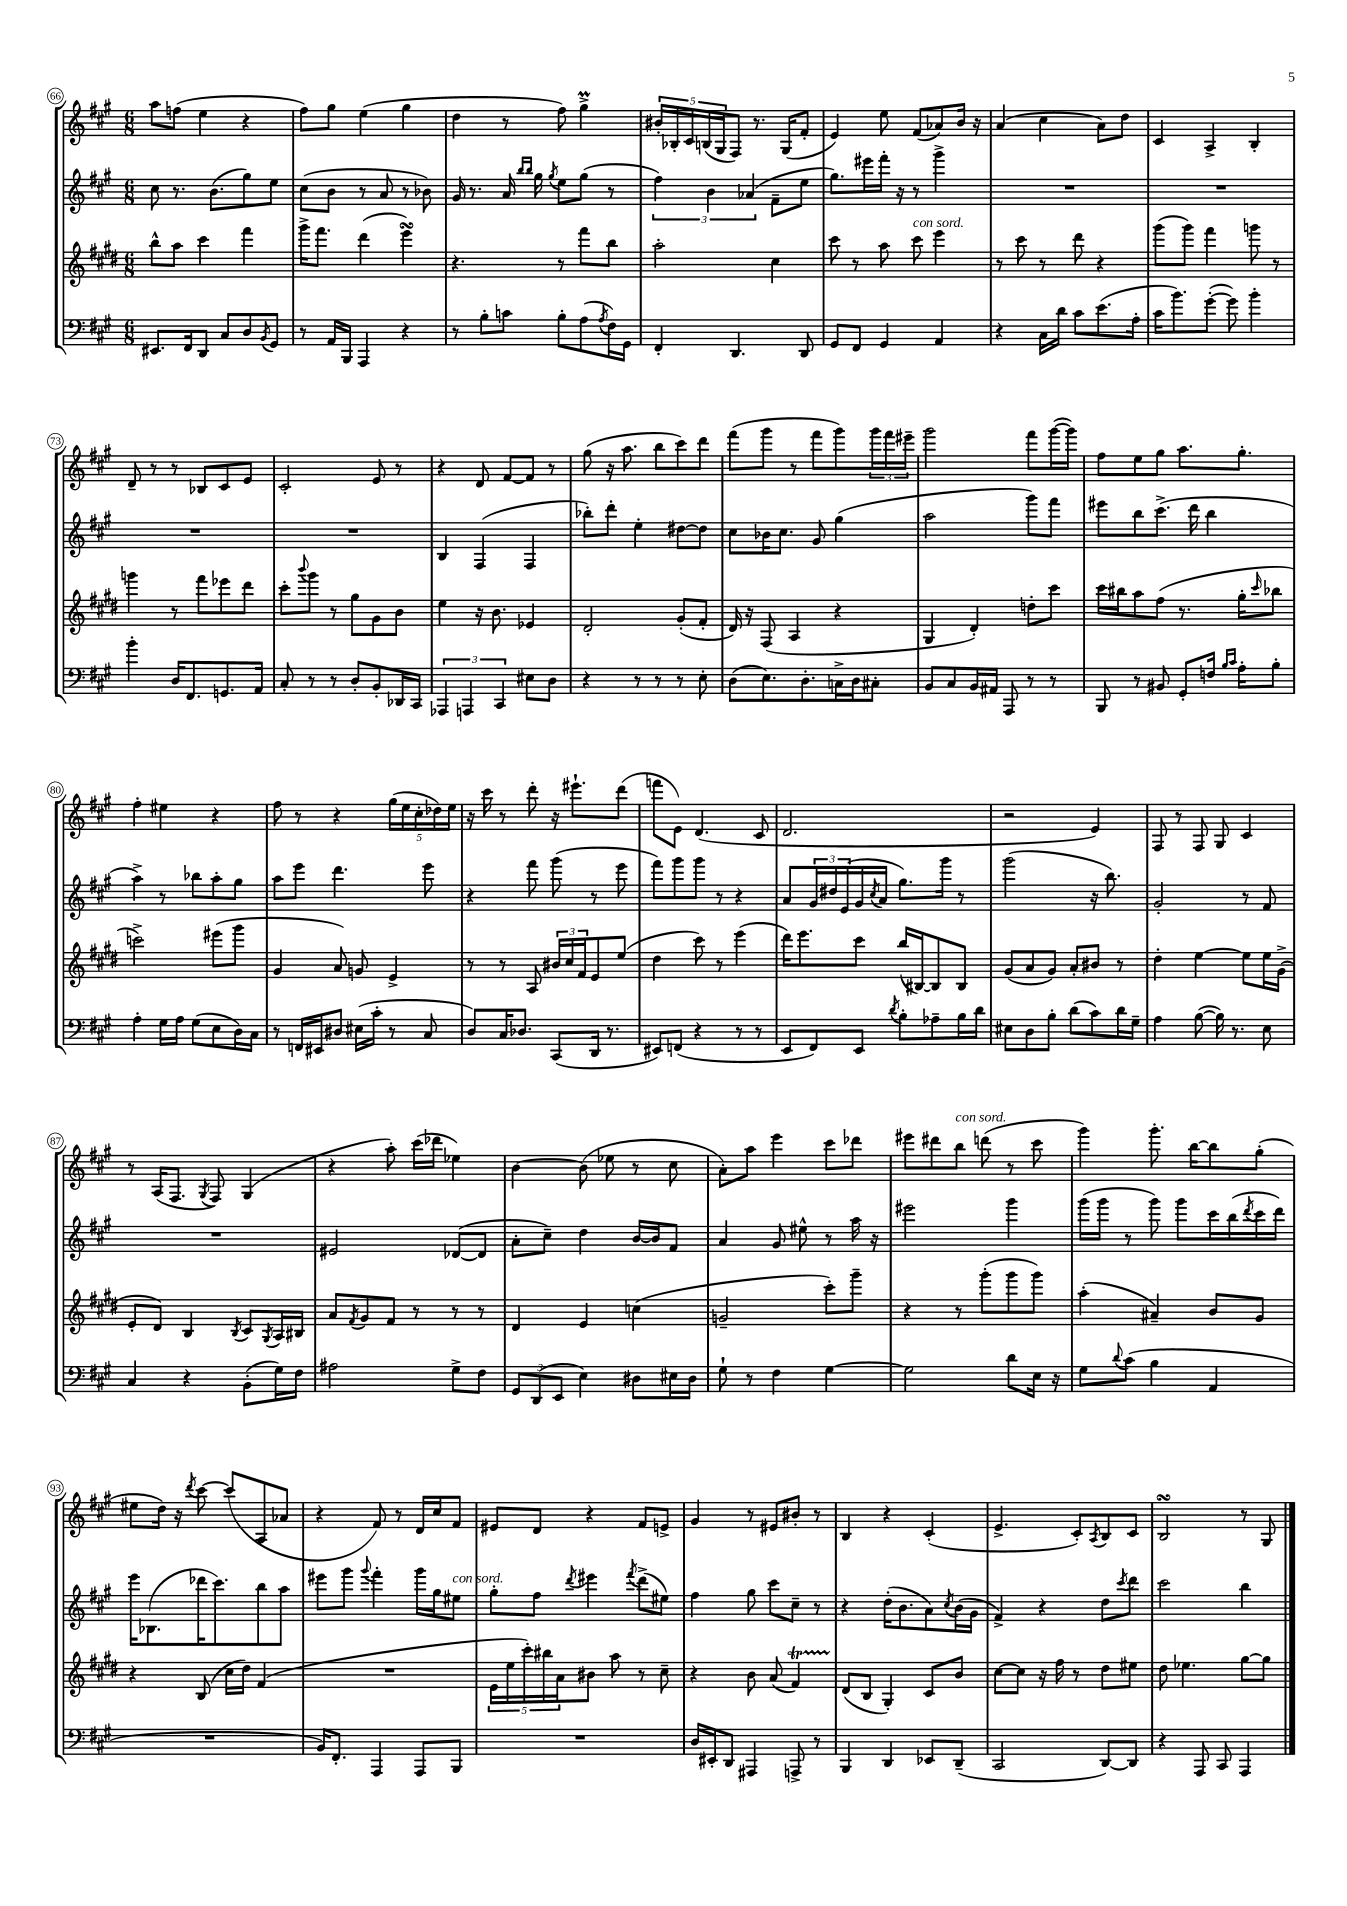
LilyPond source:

<<
\new StaffGroup <<
\new Staff = "s0" {
    \clef treble \key a \major \numericTimeSignature \time 6/8
    a''8 f''8( e''4 r4 |
    fis''8) gis''8 e''4( gis''4 |
    d''4 r8 fis''8) gis''4->\prall |
    \tuplet 5/4 { bis'16-. bes16-. cis'16 b16( gis16 } fis8) r8. gis16( fis'8-. |
    e'4) e''8 fis'8( aes'8) b'16 r16 |
    a'4( cis''4 a'8) d''8 |
    cis'4 a4-> b4-. |
    d'8-- r8 r8 bes8 cis'8 e'8 |
    cis'2-. e'8 r8 |
    r4 d'8 fis'8~ fis'8 r8 |
    gis''8( r16 a''8. b''8 cis'''8) d'''8 |
    fis'''8( gis'''8 r8 fis'''8 gis'''8) \tuplet 3/2 { gis'''16 fis'''16 eis'''16-- } |
    gis'''2 fis'''8 gis'''16~( gis'''16) |
    fis''8 e''8 gis''8 a''8. gis''8.-. |
    fis''4-. eis''4 r4 |
    fis''8 r8 r4 \tuplet 5/4 { gis''16( e''16 cis''16-. des''16) e''16 } |
    r16 cis'''16 r8 d'''8-. r16 eis'''8.-! d'''8( |
    f'''8 e'8) d'4.( cis'8 |
    d'2. |
    r2 e'4) |
    fis8 r8 fis8 gis8 cis'4 |
    r8 a16( fis8. \acciaccatura { gis8 } fis8) gis4( |
    r4 a''8-.) cis'''16( des'''16 ees''4) |
    b'4~ b'8( ees''8 r8 cis''8 |
    a'8-.) a''8 e'''4 cis'''8 des'''8 |
    eis'''8 dis'''8 b''8^\markup { \italic "con sord." } d'''8( r8 cis'''8 |
    gis'''4) gis'''8.-. b''16~ b''8 gis''8-.( |
    eis''8 d''16) r16 \acciaccatura { d'''8 } cis'''8~ cis'''8( a8 aes'8 |
    r4 fis'8) r8 d'16 cis''16 fis'8 |
    eis'8 d'8 r4 fis'8 e'8-> |
    gis'4 r8 eis'8 bis'8-. r8 |
    b4 r4 cis'4-.( |
    e'4.-> cis'8-.) \acciaccatura { a8 } b8 cis'8 |
    b2\turn r8 gis8 \bar "|." |
}
\new Staff = "s1" {
    \clef treble \key a \major \numericTimeSignature \time 6/8
    cis''8 r8. b'8.( gis''8) e''8 |
    cis''8( b'8 r8 a'8 r8 bes'8) |
    gis'16 r8. a'16 \grace { b''16 b''16 } gis''16 \acciaccatura { gis''8 } e''8 gis''8( r8 |
    \tuplet 3/2 { fis''4) b'4 aes'4( } fis'8-- e''8 |
    gis''8.) eis'''16 fis'''16-. r16 r8 gis'''4-> |
    R2. |
    R2. |
    R2. |
    R2. |
    b4 fis4( fis4 |
    bes''8-.) d'''8-. e''4-. dis''8~ dis''8 |
    cis''8 bes'16 cis''8. gis'8 gis''4( |
    a''2 gis'''8) fis'''8 |
    eis'''8 b''8 cis'''8.->( d'''16 b''4 |
    a''4->) r8 bes''8 a''8-. gis''8 |
    a''8 e'''8 d'''4. e'''8 |
    r4 fis'''8 gis'''8( r8 e'''8 |
    fis'''8) gis'''8 gis'''8 r8 r4 |
    a'8 \tuplet 3/2 { gis'16 dis''16 e'16( } gis'16 \acciaccatura { cis''8 } a'16 gis''8.) gis'''16 r8 |
    gis'''2( r16 b''8.) |
    gis'2-. r8 fis'8 |
    R2. |
    eis'2 des'8~( des'8 |
    a'8-. cis''8--) d''4 b'16~ b'16 fis'8 |
    a'4 gis'8 eis''8-^ r8 a''16 r16 |
    eis'''2 gis'''4 |
    gis'''16( gis'''16 r8 gis'''8) gis'''8 cis'''16 b''16( \acciaccatura { d'''8 } cis'''16 d'''16) |
    e'''16 bes8.( des'''16 cis'''8.) b''8 a''8 |
    eis'''8 gis'''8 \appoggiatura { gis'''8 } fis'''4-. gis'''16 gis''16 eis''8^\markup { \italic "con sord." } |
    gis''8-. fis''8 \acciaccatura { d'''8 } eis'''4 \acciaccatura { fis'''8 } d'''8->( eis''8) |
    fis''4 gis''8 cis'''8 cis''8-- r8 |
    r4 d''16-.( b'8. a'8) \acciaccatura { cis''8 } b'16( gis'16 |
    fis'4->) r4 d''8 \acciaccatura { cis'''8 } d'''8 |
    cis'''2 b''4 \bar "|." |
}
\new Staff = "s2" {
    \clef treble \key e \major \numericTimeSignature \time 6/8
    b''8-^ a''8 cis'''4 fis'''4 |
    gis'''16-> fis'''8. dis'''4( e'''4\turn) |
    r4. r8 fis'''8 b''8 |
    a''2-. cis''4 |
    cis'''8 r8 a''8 cis'''8^\markup { \italic "con sord." } e'''4 |
    r8 cis'''8 r8 dis'''8 r4 |
    gis'''8( gis'''8) fis'''4 g'''8 r8 |
    g'''4 r8 fis'''8 ees'''8 dis'''8 |
    cis'''8-. \appoggiatura { b'''8 } gis'''8 r8 gis''8 gis'8 b'8 |
    e''4 r16 b'8. ees'4 |
    dis'2-. gis'8-.( fis'8-. |
    dis'16) r16 fis8( a4 r4 |
    gis4 dis'4-.) d''8-. cis'''8 |
    cis'''16 bis''16 a''8 fis''8( r8. gis''16-. \grace { cis'''16 } bes''8 |
    c'''2->) eis'''8( gis'''8 |
    gis'4 a'8) g'8 e'4-> |
    r8 r8 a8 \tuplet 3/2 { bis'16 cis''16 fis'16 } e'8 e''8( |
    dis''4 cis'''8) r8 e'''4( |
    dis'''16) e'''8. cis'''8 b''16( bis16~) bis8 bis8 |
    gis'8( a'8 gis'8) a'8-. bis'8 r8 |
    dis''4-. e''4~ e''8 e''16 gis'16->( |
    e'8-. dis'8) b4 \acciaccatura { b8 } cis'8 \acciaccatura { gis8 } a16 bis16 |
    a'8 \acciaccatura { fis'8 } gis'8 fis'8 r8 r8 r8 |
    dis'4 e'4 c''4( |
    g'2-- cis'''8-.) gis'''8-- |
    r4 r8 gis'''8-.( gis'''8 gis'''8) |
    a''4-.( ais'4--) b'8 gis'8 |
    r4 b8( cis''16 dis''16) fis'4( |
    R2. |
    \tuplet 5/4 { e'16 e''16 cis'''16-.) bis''16 a'16 } bis'8 a''8 r8 cis''8-- |
    r4 b'8 a'8( fis'4\startTrillSpan) |
    dis'8\stopTrillSpan( b8 gis4-.) cis'8 b'8 |
    cis''8~ cis''8 r16 fis''16 r8 dis''8 eis''8 |
    dis''8 ees''4. gis''8~ gis''8 \bar "|." |
}
\new Staff = "s3" {
    \clef bass \key a \major \numericTimeSignature \time 6/8
    eis,8. fis,16 d,8 cis8 d8 \acciaccatura { b,8 } gis,8 |
    r8 a,16 b,,16 a,,4 r4 |
    r8 b8-. c'8 b8-. a8( \acciaccatura { a8 } fis16) gis,16 |
    fis,4-. d,4. d,8 |
    gis,8 fis,8 gis,4 a,4 |
    r4 cis16 d'16 cis'8 e'8.( a16-. |
    cis'16 b'8.) gis'8~-.( gis'8) b'4-. |
    b'4-. d16 fis,8. g,8. a,16 |
    cis8-. r8 r8 d8-. b,8-. des,16 cis,16 |
    \tuplet 3/2 { aes,,4 a,,4 cis,4 } eis8 d8 |
    r4 r8 r8 r8 e8-. |
    d8( e8.) d8.-. c16-> d16 cis8-. |
    b,8 cis8 b,16 ais,16 a,,8 r8 r8 |
    b,,8 r8 bis,8 gis,8-. f16 \grace { b16 cis'16 } a16-. b8-. |
    a4-. gis16 a16 gis8( e8 d16) cis16 |
    r8 f,16 eis,16 dis8 eis16( cis'16-. r8 cis8 |
    d8) cis16 des8. cis,8( d,16 r8. |
    eis,8) f,8( r4 r8 r8 |
    e,8 fis,8) e,8 \acciaccatura { d'8 } b8-. aes8-- b16 d'16 |
    eis8 d8 b8-. d'8( cis'8) d'16 gis16-- |
    a4 b8~( b16) r8. e8 |
    cis4 r4 b,8-.( gis16) fis16 |
    ais2 gis8-> fis8 |
    \tuplet 3/2 { gis,8 d,8( e,8 } e4) dis8 eis16 dis16 |
    gis8-! r8 fis4 gis4~ |
    gis2 d'8 e16 r16 |
    gis8 \appoggiatura { d'8 } cis'8( b4 a,4 |
    R2. |
    b,16) fis,8.-. a,,4 a,,8 b,,8 |
    R2. |
    d16 eis,16-. d,8 ais,,4 a,,8-> r8 |
    b,,4 d,4 ees,8 d,8--( |
    cis,2 d,8~) d,8 |
    r4 a,,8 cis,8 a,,4 \bar "|." |
}
>>
>>
\layout { \context { \Score currentBarNumber = #66 \override BarNumber.stencil = #(make-stencil-circler 0.1 0.3 ly:text-interface::print) } }
